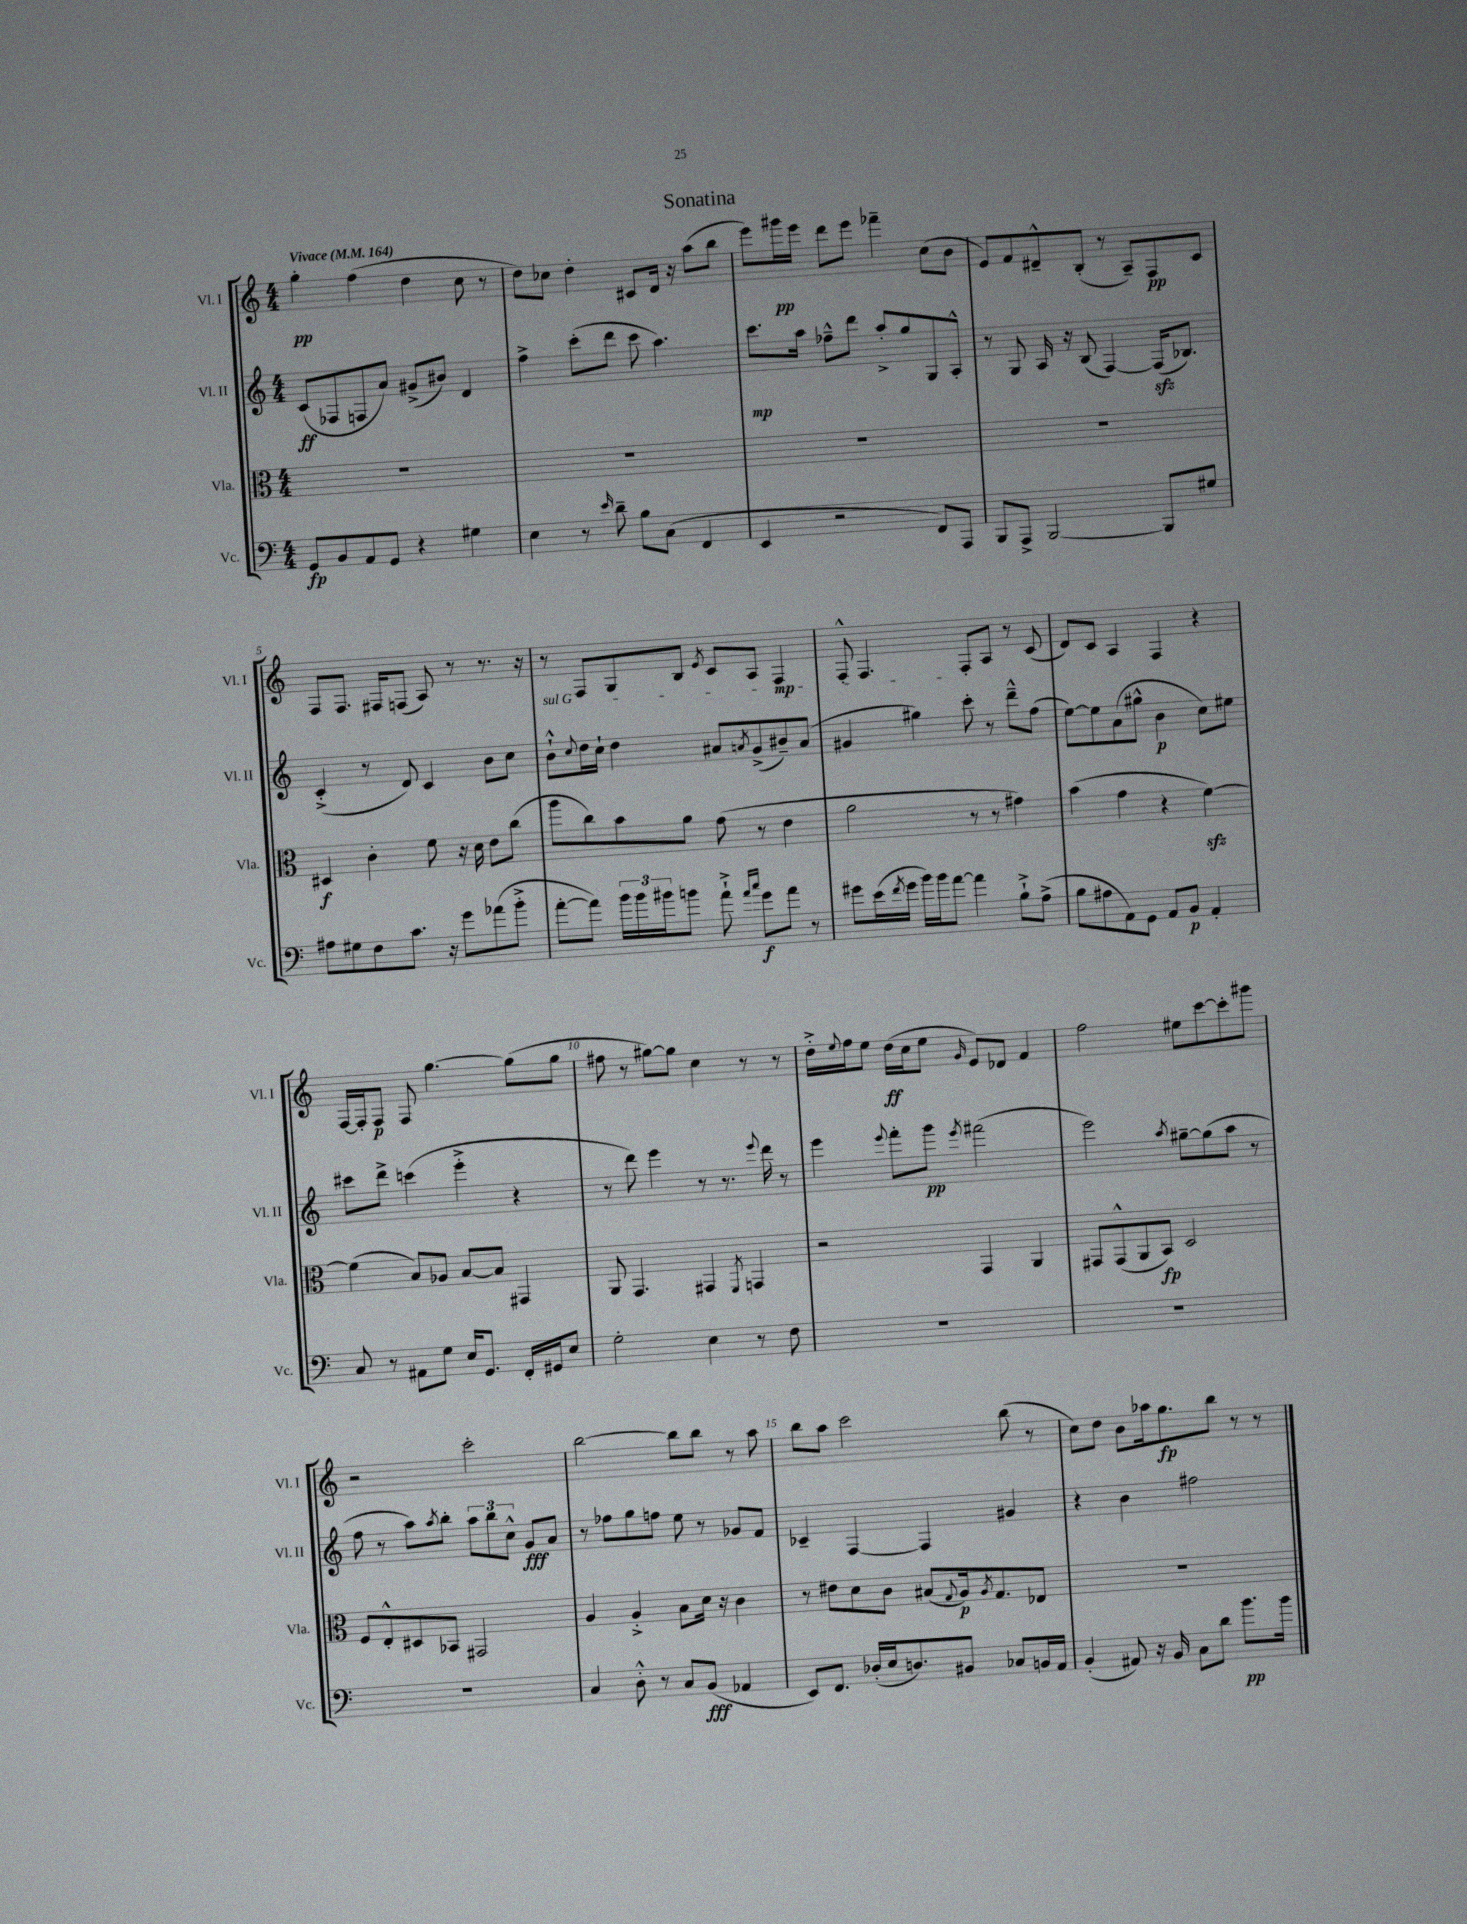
\header { title = "Sonatina" }
<<
\new StaffGroup <<
\new Staff = "s0" \with { instrumentName = "Vl. I" shortInstrumentName = "Vl. I" } {
    \clef treble \key c \major \numericTimeSignature \time 4/4 \tempo "Vivace" 4 = 164
    g''4-.\pp f''4( d''4 c''8 r8 |
    d''8) ces''8 d''4-. cis'8 d'16 r16 a''8( b''8 |
    e'''8) gis'''16\pp e'''16 d'''8 e'''8 fes'''4-- c''8( b'8 |
    e'8) f'8 dis'8---^ b8-.( r8 a8--) f8\pp c'8 |
    f8 f8. fis16 f8( a8) r8 r8. r16 |
    r8 f8 g8 b8 \acciaccatura { e'8 } c'8 a8 f4\mp |
    f8-.-^ f4. f8-. a8 r8 c'8( |
    d'8) c'8 a4 f4 r4 |
    f16~ f16-. f8\p f8 g''4.~ g''8( g''8 |
    fis''8 r8 gis''8~) gis''8 c''4 r8 r8 |
    d''16-.-> \appoggiatura { e''8 } f''16 e''8 d''16\ff( c''16 e''8 \grace { g'16 } e'8) des'8 f'4 |
    f''2 eis''8 c'''8~ c'''8-. gis'''8 |
    r2 c'''2-. |
    b''2~ b''8 b''8 r8 a''8 |
    b''8 a''8 c'''2 b''8( r8 |
    c''8) d''8 b'8 aes''16 g''8.\fp b''8 r8 r8 \bar "|." |
}
\new Staff = "s1" \with { instrumentName = "Vl. II" shortInstrumentName = "Vl. II" } {
    \clef treble \key c \major \numericTimeSignature \time 4/4
    c'8\ff( fes8 f8 a'8) gis'8->( bis'8) d'4 |
    f''4-> c'''8-.( d'''8 c'''8 a''4.) |
    c'''8.\mp a''16 fes''8---^ d'''8 a''8-.-> g''8 g8 a8-.-^ |
    r8 g8 a16 r16 b8( f4~) f16\sfz( bes8.) |
    c'4-.->( r8 d'8) c'4 b'8 c''8 |
    \once \override TextSpanner.bound-details.left.text = \markup { \italic "sul G" } b'8-!-^\startTextSpan \appoggiatura { c''8 } d''16 c''16-! d''4 ais'8 \acciaccatura { a'8 } g'8->( bis'8--) a'8( |
    gis'4 gis''4) c'''8-.\stopTextSpan r8 d'''8---^ f''8( |
    e''8~) e''8 a'8( gis''8-^ b'4\p c''8) eis''8 |
    cis'''8 d'''8-> c'''4( e'''4-.-> r4 |
    r8 d'''8) e'''4 r8 r8. \appoggiatura { e'''8 } d'''16 r8 |
    e'''4 \appoggiatura { e'''8 } f'''8-. g'''8\pp \acciaccatura { e'''8 } fis'''2( |
    e'''2) \acciaccatura { a''8 } gis''8~-- gis''8( a''8 r8 |
    f''8 r8 a''8) \acciaccatura { a''8 } b''8-. \tuplet 3/2 { a''8 b''8 c''8-^ } g'8\fff a'8 |
    r8 fes''8 g''8 f''8 e''8 r8 ges'8 f'8 |
    ces'4-- f4~ f4 gis'4 |
    r4 b'4 fis''2 \bar "|." |
}
\new Staff = "s2" \with { instrumentName = "Vla." shortInstrumentName = "Vla." } {
    \clef alto \key c \major \numericTimeSignature \time 4/4
    R1 |
    R1 |
    R1 |
    R1 |
    dis4\f c'4-. f'8 r16 d'16 e'8 c''8( |
    a''8 c''8) b'8 a'8 g'8( r8 e'4 |
    a'2 r8 r8 gis'4) |
    b'4( g'4 r4 f'4~\sfz) |
    f'4( b8) aes8 b8~ b8 gis,4 |
    a,8 g,4. gis,4 \acciaccatura { f,8 } g,4 |
    r2 g,4 a,4 |
    gis,8 gis,8-^( a,8 b,8\fp) d2 |
    f8 e8-.-^ dis8 bes,8 gis,2 |
    a4 a4-.-> b8 d'16 r16 c'4 |
    r8 eis'8 d'8 c'8 bis8( \appoggiatura { g8 } a16\p) \acciaccatura { a8 } g8. ees8 |
    R1 \bar "|." |
}
\new Staff = "s3" \with { instrumentName = "Vc." shortInstrumentName = "Vc." } {
    \clef bass \key c \major \numericTimeSignature \time 4/4
    g,8\fp b,8 a,8 g,8 r4 gis4 |
    e4 r8 \grace { e'16 } d'8-- b8 c8( f,4 |
    e,4 r2 f,8) a,,8 |
    b,,8 a,,8-> b,,2~ b,,8 gis8 |
    ais8 gis8 f8 c'8. r16 g'8 aes'8( b'8-.-> |
    a'8~-. a'8) \tuplet 3/2 { b'16 b'16 bis'16 } b'8 a'8-!-> \grace { a'16 c''16 } g'8\f a'8 r8 |
    gis'8 e'16( \acciaccatura { f'8 } gis'16 b'16) b'16 a'8~ a'4 b8-!-> a8->( |
    b8 ais8 a,8) g,8 a,8 b,8\p a,4-. |
    c8 r8 ais,8 g8 e16 g,8. f,16-. gis,16 e8 |
    g2-. e4 r8 f8 |
    R1 |
    R1 |
    R1 |
    c4 d8-.-^ r8 c8 b,8\fff( aes,4 |
    e,8) f,8. des16-.( e16 d8.) bis,8 ces8 b,16 a,16 |
    b,4-.( ais,8) r16 b,16 c8 d'8 b'8.\pp b'16 \bar "|." |
}
>>
>>
\layout { \context { \Score \override BarNumber.break-visibility = ##(#f #t #t) barNumberVisibility = #(every-nth-bar-number-visible 5) } }
